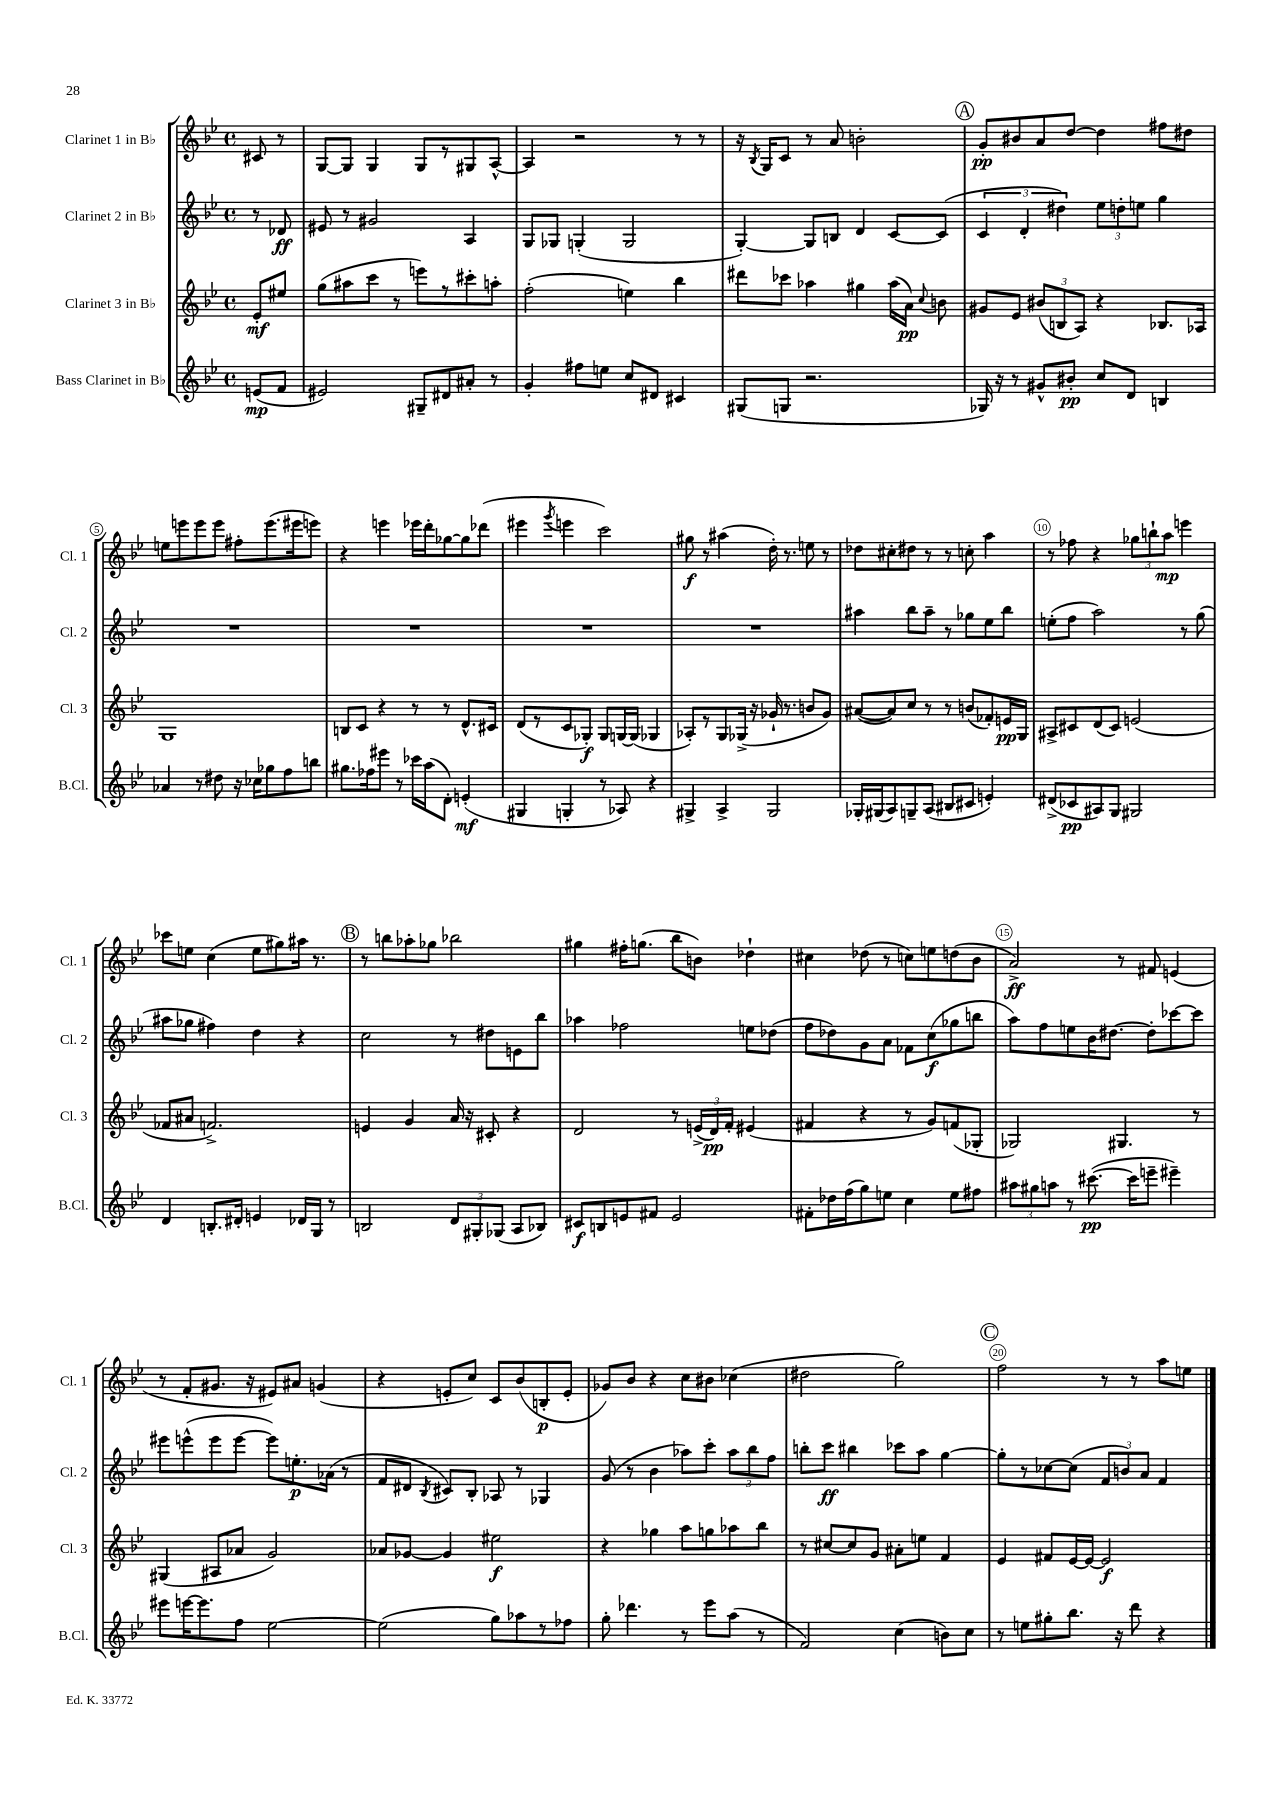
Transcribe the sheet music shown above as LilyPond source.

<<
\new StaffGroup <<
\new Staff = "s0" \with { instrumentName = "Clarinet 1 in Bb" shortInstrumentName = "Cl. 1" } {
    \clef treble \key bes \major \defaultTimeSignature \time 4/4 \partial 4
    \autoBeamOff cis'8 r8 |
    g8[~ g8] g4 g8[ r8 gis8 a8]~-^ |
    a4 r2 r8 r8 |
    r16 \acciaccatura { bes8 } g16[ c'8] r8 a'8 b'2-. |
    \mark \markup { \circle "A" } g'8[-.\pp bis'8 a'8 d''8]~ d''4 fis''8[ dis''8] |
    e''8[ e'''8 e'''8 e'''8] fis''8[-. e'''8.( eis'''16 e'''8]) |
    r4 e'''4 ees'''16[ d'''16-. ges''8~ ges''8 des'''8]( |
    eis'''4 \acciaccatura { g'''8 } e'''4 c'''2) |
    gis''8\f r8 ais''4( d''16-.) r8. e''8 r8 |
    des''8[ cis''8-. dis''8] r8 r8 c''8-. a''4 |
    r8 fes''8 r4 \tuplet 3/2 { ges''8[ b''8-! a''8]\mp } e'''4 |
    ces'''8[ e''8] c''4( e''8[ gis''8) ais''16] r8. |
    \mark \markup { \circle "B" } r8 b''8[ aes''8-. ges''8] bes''2 |
    gis''4 fis''16[-. g''8.]( bes''8[ b'8]) des''4-! |
    cis''4 des''8( r8 c''8[) e''8 d''8( bes'8] |
    a'2->\ff) r8 fis'8 e'4( |
    r8 f'8[-. gis'8.] r16 eis'8[) ais'8] g'4( |
    r4 e'8[-. c''8]) c'8[ bes'8( b8-.\p e'8]-. |
    ges'8[) bes'8] r4 c''8[ bis'8] ces''4( |
    dis''2 g''2) |
    \mark \markup { \circle "C" } f''2 r8 r8 a''8[ e''8] \bar "|." |
}
\new Staff = "s1" \with { instrumentName = "Clarinet 2 in Bb" shortInstrumentName = "Cl. 2" } {
    \clef treble \key bes \major \defaultTimeSignature \time 4/4 \partial 4
    \autoBeamOff r8 des'8\ff |
    eis'8 r8 gis'2 a4 |
    g8[ ges8] g4-.( g2 |
    g4~-.) g8[ b8] d'4 c'8[~ c'8]( |
    \mark \markup { \circle "A" } \tuplet 3/2 { c'4 d'4-. dis''4) } \tuplet 3/2 { ees''8[ d''8-. e''8] } g''4 |
    R1 |
    R1 |
    R1 |
    R1 |
    ais''4 bes''8[ ais''8]-- r8 ges''8[ ees''8 bes''8] |
    e''8[-.( f''8] a''2) r8 g''8( |
    ais''8[ ges''8] fis''4) d''4 r4 |
    \mark \markup { \circle "B" } c''2 r8 dis''8[ e'8 bes''8] |
    aes''4 fes''2 e''8[ des''8]( |
    f''8[ des''8) g'8 a'8] fes'8[ c''8\f( ges''8 b''8] |
    a''8[) f''8 e''8 bes'16 dis''8.]~ dis''8[-. ces'''8~ ces'''8] |
    eis'''8[ e'''8-^( e'''8 e'''8]~ e'''8[) e''8.-.\p aes'16]( r8 |
    f'8[ dis'8] \acciaccatura { bes8 } cis'8[) bes8]-. aes8 r8 ges4 |
    g'8( r8 bes'4 aes''8[) c'''8]-. \tuplet 3/2 { aes''8[ bes''8 f''8] } |
    b''8[-. c'''8]\ff bis''4 ces'''8[ a''8] g''4~ |
    \mark \markup { \circle "C" } g''8[-. r8 ces''8~ ces''8]( \tuplet 3/2 { f'8[ b'8) a'8] } f'4 \bar "|." |
}
\new Staff = "s2" \with { instrumentName = "Clarinet 3 in Bb" shortInstrumentName = "Cl. 3" } {
    \clef treble \key bes \major \defaultTimeSignature \time 4/4 \partial 4
    \autoBeamOff ees'8[-.\mf eis''8] |
    g''8[( ais''8 c'''8] r8 e'''8[) r8 cis'''8-. a''8]-. |
    f''2-.( e''4) bes''4 |
    dis'''8[ ces'''8] aes''4 gis''4 aes''16[( a'16]\pp) \appoggiatura { c''8 } b'8 |
    \mark \markup { \circle "A" } gis'8[ ees'8] \tuplet 3/2 { bis'8[( b8 a8]) } r4 bes8.[ aes16] |
    g1 |
    b8[ c'8] r4 r8 r8 d'8.[-^ cis'16] |
    d'8[( r8 c'8 ges8]-.\f) ges8[ g16~ g16]( ges4 |
    aes8[-.) r8 g8 ges16]->( r16 ges'16-! r8. b'8[ ges'8]) |
    ais'8[~( ais'8) c''8] r8 r8 b'8[( fes'8-.) e'16\pp g16] |
    ais8[-> cis'8 d'8( cis'8]) e'2( |
    fes'8[ ais'8] f'2.->) |
    \mark \markup { \circle "B" } e'4 g'4 a'16 r16 cis'8-. r4 |
    d'2 r8 \tuplet 3/2 { e'16[->( d'16\pp) f'16]-. } eis'4( |
    fis'4 r4 r8 g'8[) f'8( ges8]-. |
    ges2) gis4. r8 |
    gis4( ais8[ aes'8] g'2) |
    aes'8[ ges'8]~ ges'4 eis''2\f |
    r4 ges''4 a''8[ g''8 aes''8 bes''8] |
    r8 cis''8[~ cis''8 g'8] ais'8[-. e''8] f'4 |
    \mark \markup { \circle "C" } ees'4 fis'8[ ees'16~ ees'16]~ ees'2\f \bar "|." |
}
\new Staff = "s3" \with { instrumentName = "Bass Clarinet in Bb" shortInstrumentName = "B.Cl." } {
    \clef treble \key bes \major \defaultTimeSignature \time 4/4 \partial 4
    \autoBeamOff e'8[\mp( f'8] |
    eis'2) gis8[-- dis'8 ais'8]-. r8 |
    g'4-. fis''8[ e''8] c''8[ dis'8] cis'4 |
    gis8[( g8] r2. |
    \mark \markup { \circle "A" } ges16) r16 r8 gis'8[-^ bis'8]-.\pp c''8[ d'8] b4 |
    aes'4 r8 dis''8 r16 ces''16[ ges''8 f''8 b''8] |
    gis''8.[ fes''16 eis'''8] r8 ces'''16[ a''16( d'8]-.) e'4-.\mf( |
    gis4 g4-. r8 aes8) r4 |
    gis4-> a4-> gis2 |
    ges16[-. gis16( a8) g8-- a8]( bis8[ cis'8] e'4-.) |
    dis'8[->( ces'8\pp ais8) g8] gis2 |
    d'4 b8.[-. dis'16]-. e'4 des'16[ g16] r8 |
    \mark \markup { \circle "B" } b2 \tuplet 3/2 { d'8[ gis8-. ges8]( } a8[ bes8]) |
    cis'8[\f b8 e'8 fis'8] e'2 |
    fis'8[-. des''16 f''16( g''8) e''8] c''4 e''8[ fis''8] |
    \tuplet 3/2 { ais''8[ gis''8 a''8] } r8 cis'''8.~\pp( cis'''16[ e'''8]-- eis'''4--) |
    eis'''8[ e'''16~ e'''8. f''8] ees''2~ |
    ees''2( g''8[) aes''8 r8 fes''8] |
    g''8-. des'''4. r8 ees'''8[ a''8]( r8 |
    f'2) c''4( b'8[) c''8] |
    \mark \markup { \circle "C" } r8 e''8[ gis''8-. bes''8.] r16 d'''8 r4 \bar "|." |
}
>>
>>
\layout { \context { \Score \override BarNumber.break-visibility = ##(#f #t #t) barNumberVisibility = #(every-nth-bar-number-visible 5) \override BarNumber.stencil = #(make-stencil-circler 0.1 0.3 ly:text-interface::print) } }
